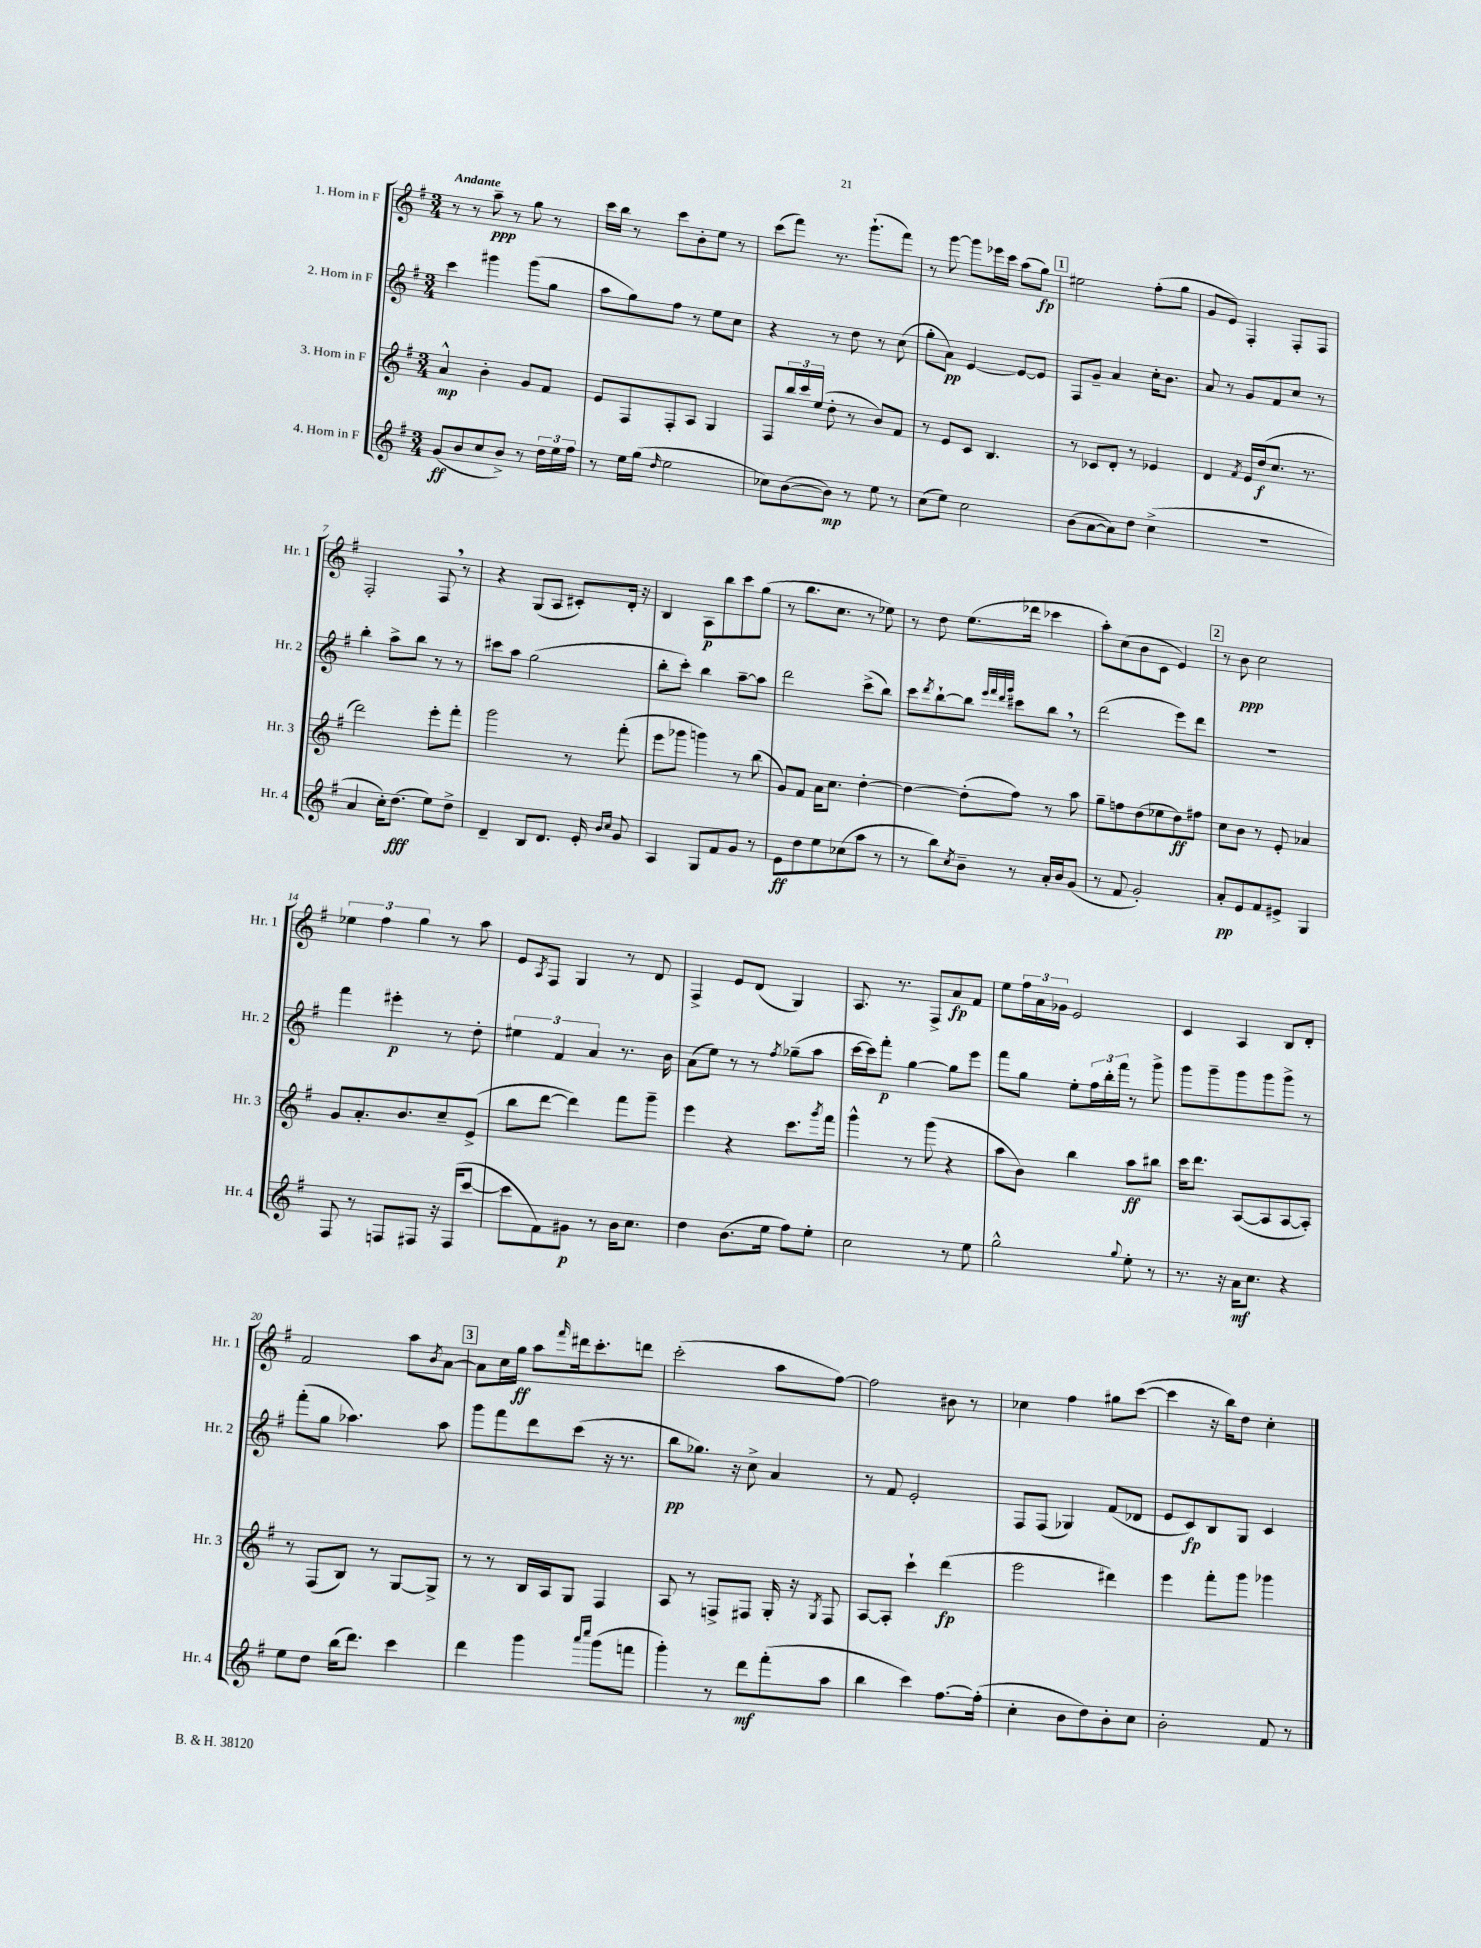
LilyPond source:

<<
\new StaffGroup <<
\new Staff = "s0" \with { instrumentName = "1. Horn in F" shortInstrumentName = "Hr. 1" } {
    \clef treble \key g \major \numericTimeSignature \time 3/4 \tempo "Andante"
    r8 r8 a''8--\ppp r8 g''8 r8 |
    c'''16 b''16 r8 c'''8 b'8-. e''8 r8 |
    c'''8( fis'''8) r8. g'''8.-!( fis'''8) |
    r8 g'''8~ g'''8 ees'''16 c'''16 a''8( g''8\fp) |
    \mark \markup { \box "1" } eis''2 fis''8-.( g''8 |
    g'8 e'8) fis4-. fis8-. fis8 |
    fis2-. fis8 \breathe r8 |
    r4 g8( a8 cis'8-.) d'16-. r16 |
    b4 a8\p b''8 c'''8 g''8( |
    r8 b''8. c''8. r8 ees''8) |
    r8 d''8 e''8.( des'''16 ces'''4 |
    a''8-.) c''8( b'8 c'8 e'4) |
    \mark \markup { \box "2" } r8 b'8\ppp c''2 |
    \tuplet 3/2 { ees''4 fis''4 g''4 } r8 a''8 |
    e'8 \acciaccatura { a8 } fis8 g4 r8 d'8 |
    fis4-> e'8 d'8( g4) |
    a8. r8. fis8-> a'8\fp fis'8 |
    e''8 \tuplet 3/2 { fis''16 a'16 ges'16 } e'2 |
    c'4 a4 b8 d'8-. |
    fis'2 a''8 \acciaccatura { b'8 } a'8~ |
    \mark \markup { \box "3" } a'8 c''16 g''16\ff a''8 \grace { fis'''16 } dis'''16 c'''8.-. d'''8 |
    c'''2-.( a''8 fis''8~) |
    fis''2 bis'8 r8 |
    ces''4 fis''4 gis''8 c'''8~( |
    c'''4 r16 b''16) d''8 c''4-. \bar "|." |
}
\new Staff = "s1" \with { instrumentName = "2. Horn in F" shortInstrumentName = "Hr. 2" } {
    \clef treble \key g \major \numericTimeSignature \time 3/4
    c'''4 gis'''4 gis'''8( g''8 |
    a''8 g''8) fis''8 r8 e''8 c''8 |
    r4 r8 d''8 r8 c''8( |
    g''8-. a'8\pp) e'4~ e'8~ e'8 |
    \mark \markup { \box "1" } fis8 g'8-- a'4 c''16-. b'8. |
    a'8 r8 g'8 fis'8 c''8 r8 |
    b''4-. a''8-> b''8 r8 r8 |
    cis'''8 a''8 g''2( |
    b''8-. c'''8-.) b''4 a''8~-- a''8 |
    d'''2 c'''8->( b''8) |
    c'''8 \acciaccatura { d'''8 } b''8~-! b''8 \grace { e'''32 fis'''32 d'''32 g'''32 } cis'''8 b''8 \breathe r8 |
    d'''2( e'''8) d'''8 |
    \mark \markup { \box "2" } R2. |
    fis'''4 eis'''4-.\p r8 d''8-. |
    \tuplet 3/2 { eis''4 fis'4 a'4 } r8. b'16 |
    a'8( e''8) r8 r8 \acciaccatura { fis''8 } ges''8--( a''8 |
    c'''16~ c'''16) fis'''8-.\p g''4~ g''8 e'''8 |
    fis'''8 g''8 e''8-. \tuplet 3/2 { fis''16 b''16-. fis'''16 } r8 g'''8-> |
    g'''8 g'''8-- g'''8 g'''8 g'''8-> r8 |
    fis'''8-.( g''8 aes''4.) aes''8 |
    \mark \markup { \box "3" } g'''8 fis'''8 d'''8 c'''8( r16 r8. |
    b''8\pp ges''8.) r16 c''8-> a'4 |
    r8 fis'8 e'2-. |
    fis8 fis8( ges4) fis'8( des'8 |
    e'8 c'8\fp) b8 g8 c'4 \bar "|." |
}
\new Staff = "s2" \with { instrumentName = "3. Horn in F" shortInstrumentName = "Hr. 3" } {
    \clef treble \key g \major \numericTimeSignature \time 3/4
    a'4-^\mp b'4-. g'8 fis'8 |
    e'8 fis8 fis8-. a8 g4 |
    fis8 \tuplet 3/2 { b''16 c'''16 e''16( } d''8-. r8 b'8) fis'8 |
    r8 e'8 c'8 b4. |
    \mark \markup { \box "1" } r8 ces'8 d'8-. r8 ees'4 |
    d'4 \acciaccatura { fis'8 } e'16 d''16\f( c''8. r8. |
    d'''2) e'''8-. fis'''8-. |
    g'''2 r8 fis'''8-.( |
    e'''8 ges'''8 g'''4) r8 b''8( |
    g'8) fis'8 a'16 c''8. d''4~-. |
    d''4~ d''8-.( fis''8) r8 a''8 |
    g''8-- f''8 d''8( ees''8 d''8\ff) fis''8 |
    \mark \markup { \box "2" } c''8 b'8 r8 e'8-. aes'4 |
    g'8 a'8.-. b'8. c''8-- e'8->( |
    b''8 d'''8~ d'''4) fis'''8 g'''8-- |
    e'''4 r4 c'''8. \acciaccatura { g'''8 } fis'''16 |
    g'''4-^ r8 g'''8( r4 |
    a''8 b'8) b''4 a''8\ff bis''8 |
    c'''16 d'''8. a8~( a8 a8~ a8-.) |
    r8 fis8( b8) r8 g8~ g8-> |
    \mark \markup { \box "3" } r8 r8 b16 a16 g8 fis4 |
    a8 r8 f8-> fis8 g16-. r16 \acciaccatura { g8 } fis8 |
    a8~ a8-. c'''4-! d'''4\fp( |
    e'''2 dis'''4) |
    e'''4 fis'''8-. g'''8 ges'''4 \bar "|." |
}
\new Staff = "s3" \with { instrumentName = "4. Horn in F" shortInstrumentName = "Hr. 4" } {
    \clef treble \key g \major \numericTimeSignature \time 3/4
    g'8\ff( b'8 c''8 b'8->) r8 \tuplet 3/2 { d''16 e''16 fis''16 } |
    r8 e''16 g''16( \grace { d''16 } e''2 |
    ces''8) b'8~( b'8\mp) r8 e''8 r8 |
    c''8( e''8) c''2 |
    \mark \markup { \box "1" } b'8( a'8~ a'8) d''8 c''4->( |
    R2. |
    a'4 c''16-.) d''8.\fff( e''8) d''8-> |
    d'4-- b8 d'8. e'16-. \grace { b'16 c''16 } g'8 |
    a4 g8 fis'8 g'8 r8 |
    e'8\ff d''8 e''8 ces''8( a''8 r8 |
    r8 b''8) \acciaccatura { c''8 } b'8-- r8 a'16-. b'16 g'8( |
    r8 fis'8 g'2-.) |
    \mark \markup { \box "2" } a'8-.\pp e'8 fis'8 eis'8-> g4 |
    fis8 r8 f8 fis8 r16 fis16( c'''8~ |
    c'''8 fis'8) gis'8\p r8 b'16 c''8. |
    d''4 b'8.( e''16 fis''8) e''8-. |
    c''2 r8 e''8 |
    g''2-^ \appoggiatura { g''8 } e''8-. r8 |
    r8. r16 a'16\mf c''8. r4 |
    e''8 d''8 b''16( d'''8.) c'''4 |
    \mark \markup { \box "3" } d'''4 g'''4 \grace { a'''16 c''''16 } g'''8( f'''8 |
    g'''4-.) r8 d'''8\mf fis'''8-.( a''8 |
    b''4 c'''4) fis''8.~ fis''16-.( |
    c''4-. b'8 d''8) b'8-. c''8 |
    b'2-. fis'8 r8 \bar "|." |
}
>>
>>
